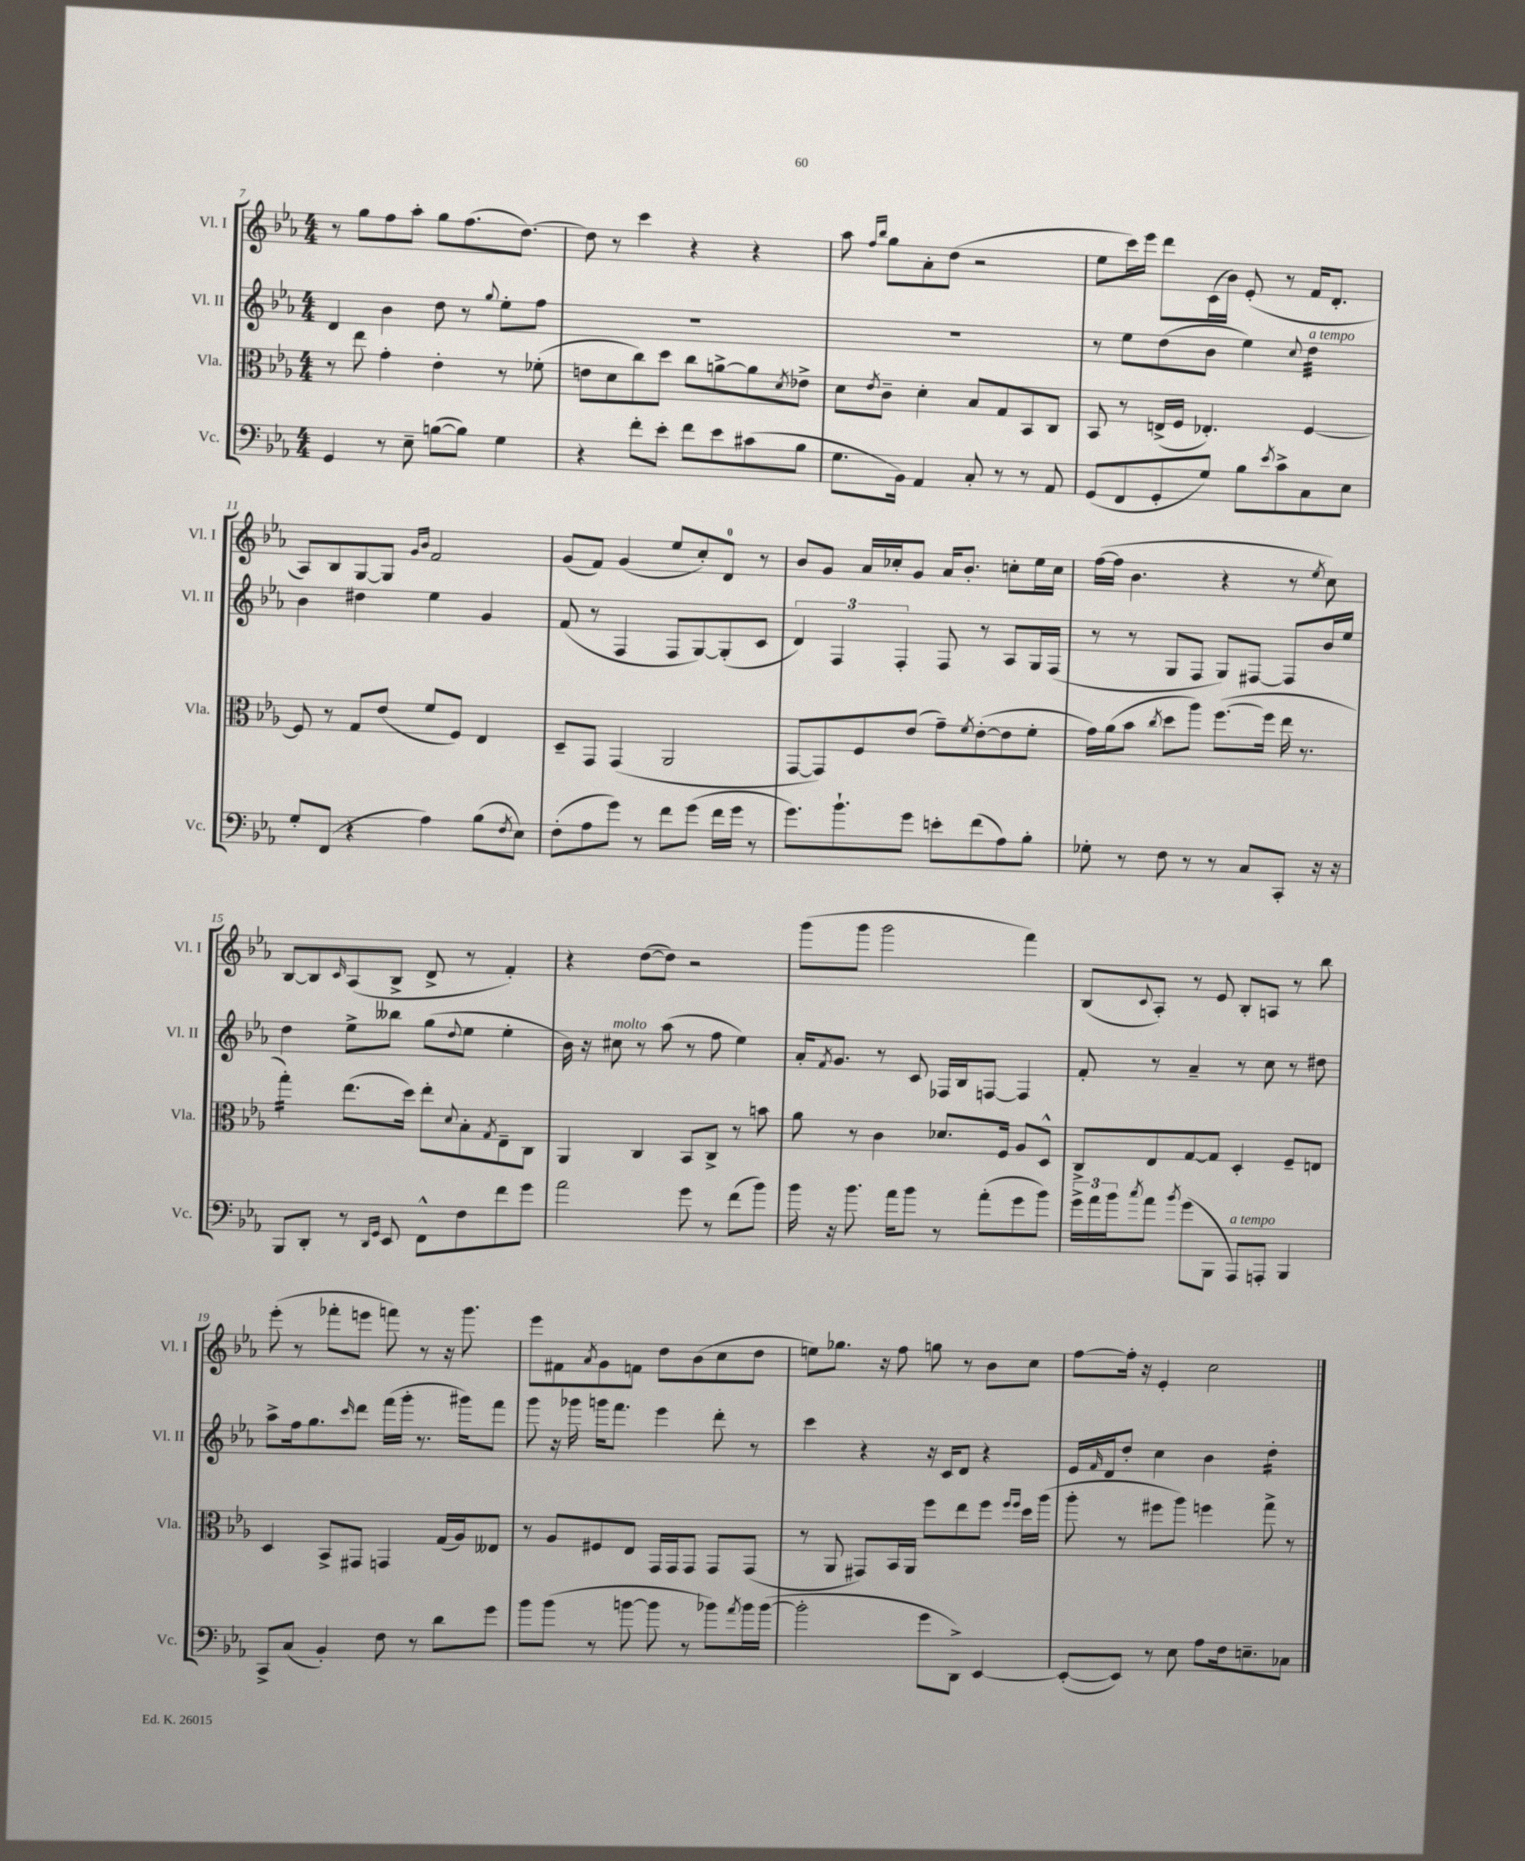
<<
\new StaffGroup <<
\new Staff = "s0" \with { instrumentName = "Vl. I" shortInstrumentName = "Vl. I" } {
    \clef treble \key ees \major \numericTimeSignature \time 4/4
    r8 g''8 f''8 aes''8-. g''8 f''8.( d''8.~) |
    d''8 r8 c'''4 r4 r4 |
    aes''8 \grace { f''16 bes''16 } g''8 aes'8-. d''8( r2 |
    ees''8 c'''16) ees'''16 d'''8 c'16( bes'16) ees'8-.( r8 f'16 d'8.-. |
    aes8) bes8 g8~ g8 \grace { g'16 bes'16 } f'2 |
    g'8( f'8) g'4( ees''8 c''8-.) d'8-0 r8 |
    bes'8 g'8 aes'16 ces''16-. g'8 aes'16 bes'8.-. c''8-. ees''16 c''16 |
    f''16~( f''16 bes'4. r4 r8 \acciaccatura { ees''8 } c''8) |
    bes8~ bes8 \grace { c'16 } aes8( bes8-> d'8-> r8 f'4-.) |
    r4 d''8~( d''8) r2 |
    g'''8( g'''8 g'''2 f'''4) |
    bes8( \appoggiatura { c'8 } aes8-.) r8 ees'8 bes8-. a8 r8 bes''8 |
    ees'''8-.( r8 fes'''8-. e'''8 f'''8) r8 r16 g'''8. |
    ees'''8 fis'8 \acciaccatura { aes'8 } g'8 f'8 d''8 bes'8( c''8 d''8 |
    e''8) ges''8. r16 f''8 g''8 r8 bes'8 c''8 |
    f''8~ f''16-. r16 ees'4-. c''2 \bar "|." |
}
\new Staff = "s1" \with { instrumentName = "Vl. II" shortInstrumentName = "Vl. II" } {
    \clef treble \key ees \major \numericTimeSignature \time 4/4
    d'4 bes'4 d''8 r8 \appoggiatura { g''8 } ees''8-. f''8 |
    R1 |
    R1 |
    r8 ees''8 d''8( bes'8 ees''4) \appoggiatura { c''8 } d''4:32^\markup { \italic "a tempo" } |
    bes'4 dis''4 ees''4 g'4 |
    f'8( r8 f4 f8 g8~) g8-.( c'8 |
    \tuplet 3/2 { d'4) f4 f4-. } f8 r8 aes8 g16 f16( |
    r8 r8 g8 f8 g8) fis8~ fis8 bes'16 ees''16 |
    d''4 ees''8-> beses''8 g''8( \appoggiatura { d''8 } ees''8 ees''4-. |
    bes'16) r16 cis''8^\markup { \italic "molto" } r8 aes''8( r8 f''8 ees''4) |
    aes'16-. \acciaccatura { f'8 } g'8. r8 c'8 fes16 bes16 f8~ f4 |
    f'8-. r8 aes'4-- r8 c''8 r8 dis''8 |
    aes''8-> f''16 g''8. \grace { c'''16 } d'''8 f'''16( g'''16-. r8. gis'''16) f'''8 |
    g'''8 r16 ges'''16 g'''16 f'''8. ees'''4 d'''8-. r8 |
    c'''4 r4 r16 c'16 d'8 r4 |
    ees'16 \grace { f'16 } d'16 d''8-. c''4 bes'4 d''4:16-. \bar "|." |
}
\new Staff = "s2" \with { instrumentName = "Vla." shortInstrumentName = "Vla." } {
    \clef alto \key ees \major \numericTimeSignature \time 4/4
    r8 ees''8 g'4-. ees'4-. r8 fes'8-.( |
    e'8 d'8 c''8) d''8 c''8 a'8~-> a'8 \acciaccatura { d'8 } ees'8-> |
    d'8 \acciaccatura { ees'8 } c'8-- d'4-. bes8 g8 bes,8 c8 |
    bes,8 r8 e16->( f16 ees4.-.) f4~ |
    f8 r8 g8 ees'8( f'8 f8) ees4 |
    d8-- g,8 g,4( aes,2 |
    g,8~ g,8) f8 ees'8( g'8--) \acciaccatura { f'8 } ees'8~-.( ees'8 f'8-. |
    g'16) aes'16( bes'8 \acciaccatura { c''8 } d''8 aes''8) f''8.~( f''16 ees''16 r8. |
    g''4:16-.) ees''8.( d''16) ees''8-. \appoggiatura { d'8 } bes8-. \acciaccatura { g8 } ees8-- c8 |
    aes,4 c4 bes,8 c8-> r8 b'8 |
    aes'8 r8 c'4 des'8. f16 aes8 d8-^ |
    c8-> ees8 g8~ g8 d4-. f8-- e8 |
    d4 bes,8-> gis,8 g,4 g16( aes16) eeses8 |
    r8 aes8 fis8 ees8 g,16 g,16 g,8 g,8 g,8( |
    r8 aes,8 gis,8) bes,16 aes,16 f''8 ees''8 f''8 \grace { f''16 f''16 } d''16 aes''16( |
    aes''8-. r8 fis''8 aes''8) f''4 g''8-> r8 \bar "|." |
}
\new Staff = "s3" \with { instrumentName = "Vc." shortInstrumentName = "Vc." } {
    \clef bass \key ees \major \numericTimeSignature \time 4/4
    g,4 r8 ees8-- b8~( b8) g4 |
    r4 f'8-. ees'8-. f'8 ees'8 cis'8( bes8 |
    g8. bes,16) aes,4 c8-. r8 r8 aes,8 |
    g,8( f,8 g,8-. g8) bes8 \acciaccatura { ees'8 } c'8-> c8 ees8 |
    g8-. f,8( r4 aes4) bes8( \acciaccatura { f8 } ees8) |
    f8-.( aes8 g'8) r8 f'8 g'8( f'16 g'16 r8 |
    g'8.) bes'8.-! g'8 e'8-. f'8( aes8) bes8-. |
    ges8-. r8 f8 r8 r8 c8 c,8-. r16 r16 |
    bes,,8 d,8-. r8 \grace { d,16 g,16 } ees,8 f,8-^ f8 f'8 g'8 |
    aes'2 g'8 r8 f'8( bes'8) |
    bes'16 r16 bes'8. aes'16 bes'8 r8 aes'8-.( g'8 bes'8) |
    \tuplet 3/2 { g'16-> aes'16 bes'16 } \acciaccatura { c''8 } aes'8 \acciaccatura { bes'8 } g'8( bes,,8 aes,,8^\markup { \italic "a tempo" }) a,,8-. bes,,4 |
    c,8-> c8( bes,4-.) f8 r8 d'8 g'8 |
    bes'8 bes'8( r8 b'8~ b'8 r8 bes'8) \acciaccatura { aes'8 } bes'16 bes'16~( |
    bes'2-. g'8 d,8->) ees,4~ |
    ees,8~-.( ees,8) r8 ees8 aes8 f16 e8.-- ces8 \bar "|." |
}
>>
>>
\layout { \context { \Score currentBarNumber = #7 } }
